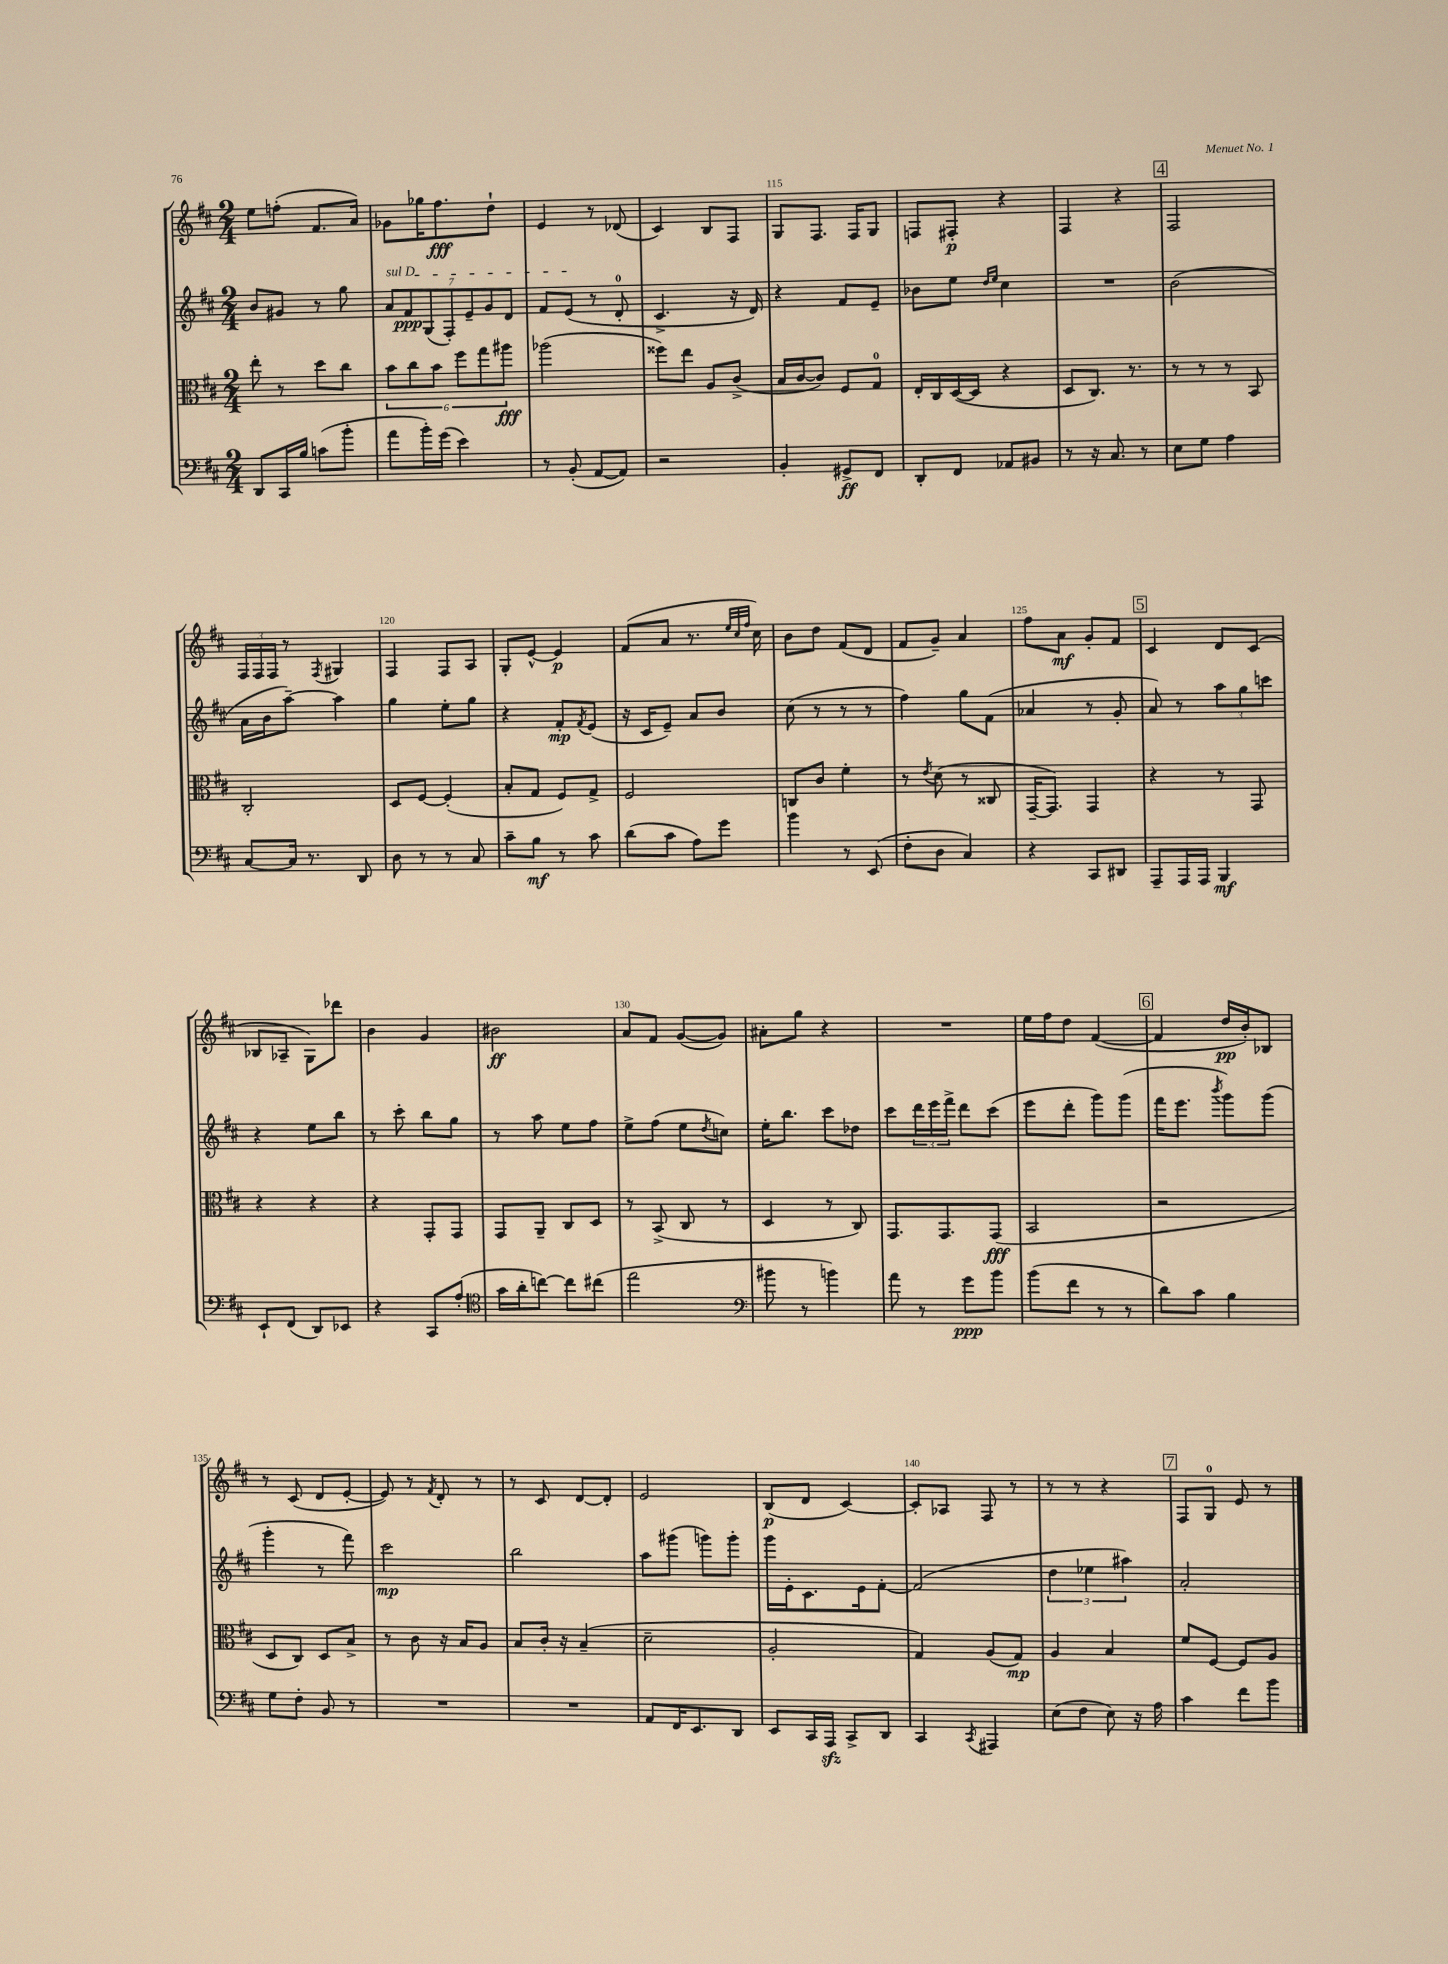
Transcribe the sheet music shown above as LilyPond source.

<<
\new StaffGroup <<
\new Staff = "s0" {
    \clef treble \key d \major \numericTimeSignature \time 2/4
    e''8 f''8-.( fis'8. a'16) |
    ges'8 ges''16 fis''8.\fff d''8-! |
    e'4 r8 des'8( |
    cis'4) b8 fis8 |
    g8 fis8. fis16 g8 |
    f8 fis8-.\p r4 |
    fis4 r4 |
    \mark \markup { \box "4" } fis2 |
    \tuplet 3/2 { fis16 fis16 fis16 } r8 \acciaccatura { fis8 } gis4 |
    fis4 fis8 a8 |
    g8-. e'8~-^ e'4\p |
    fis'8( a'8 r8. \grace { e''32 cis''32 fis''32 } cis''16) |
    b'8 d''8 fis'8( d'8 |
    fis'8 g'8--) a'4 |
    fis''8 a'8\mf g'8-. fis'8 |
    \mark \markup { \box "5" } cis'4 d'8 cis'8( |
    bes8 aes8-- g8) des'''8 |
    b'4 g'4 |
    bis'2\ff |
    a'8 fis'8 g'8~( g'8) |
    ais'8-. g''8 r4 |
    R2 |
    e''16 fis''16 d''8 fis'4~( |
    \mark \markup { \box "6" } fis'4 d''16\pp b'16-.) bes8 |
    r8 cis'8( d'8 e'8~-. |
    e'8) r8 \acciaccatura { fis'8 } d'8-. r8 |
    r8 cis'8 d'8~ d'8-. |
    e'2 |
    b8\p( d'8 cis'4~) |
    cis'8-. aes8 fis8 r8 |
    r8 r8 r4 |
    \mark \markup { \box "7" } fis8 g8-0 e'8 r8 \bar "|." |
}
\new Staff = "s1" {
    \clef treble \key d \major \numericTimeSignature \time 2/4
    b'8 gis'8 r8 g''8 |
    \tuplet 7/4 { \once \override TextSpanner.bound-details.left.text = \markup { \italic "sul D" } a'8\startTextSpan fis'8\ppp g8( fis8-.) e'8-- g'8 d'8 } |
    fis'8 e'8\stopTextSpan( r8 d'8-0-. |
    cis'4.-> r16 d'16) |
    r4 fis'8 e'8-- |
    bes'8 e''8 \grace { d''16 e''16 } cis''4 |
    R2 |
    \mark \markup { \box "4" } b'2( |
    a'16 b'16 a''8~--) a''4 |
    g''4 e''8-. g''8 |
    r4 fis'8-.\mp \acciaccatura { fis'8 } e'8( |
    r16 cis'16 e'8--) a'8 b'8 |
    cis''8( r8 r8 r8 |
    fis''4) g''8 fis'8( |
    aes'4 r8 g'8-. |
    \mark \markup { \box "5" } a'8) r8 \tuplet 3/2 { a''8 g''8 c'''8 } |
    r4 e''8 b''8 |
    r8 cis'''8-. b''8 g''8 |
    r8 a''8 e''8 fis''8 |
    e''8-> fis''8( e''8 \acciaccatura { d''8 } c''8) |
    e''16-. b''8. cis'''8 des''8 |
    cis'''8 \tuplet 3/2 { d'''16 e'''16 fis'''16-> } d'''8 cis'''8( |
    e'''8 d'''8-. g'''8) g'''8( |
    \mark \markup { \box "6" } fis'''16 e'''8. \acciaccatura { b'''8 } g'''8) g'''8( |
    g'''4-. r8 fis'''8) |
    cis'''2\mp |
    b''2 |
    a''8 gis'''8( g'''8) g'''8-. |
    g'''16 e'16-. cis'8. e'16 fis'8~-. |
    fis'2( |
    \tuplet 3/2 { d''4 ees''4 ais''4) } |
    \mark \markup { \box "7" } a'2-. \bar "|." |
}
\new Staff = "s2" {
    \clef alto \key d \major \numericTimeSignature \time 2/4
    e''8-. r8 d''8 cis''8 |
    \tuplet 6/4 { b'8 cis''8 b'8 fis''8 g''8 ais''8\fff } |
    aes''2( |
    fisis''8) e''8 a8 cis'8->( |
    b16 cis'16~ cis'8) fis8 g8-0 |
    e16-. cis16 d16~( d16 r4 |
    d8 cis8.) r8. |
    \mark \markup { \box "4" } r8 r8 r8 b,8 |
    cis2-. |
    d8 fis8~ fis4-.( |
    b8-. g8 fis8) g8-> |
    fis2 |
    c8 cis'8 fis'4-. |
    r8 \acciaccatura { e'8 } d'8( r8 cisis8 |
    g,16~-- g,8.) g,4 |
    \mark \markup { \box "5" } r4 r8 g,8 |
    r4 r4 |
    r4 g,8-. g,8 |
    g,8 a,8-- cis8 d8 |
    r8 b,8->( cis8 r8 |
    d4 r8 cis8) |
    g,8. g,8. g,8\fff( |
    b,2 |
    \mark \markup { \box "6" } r2 |
    d8 cis8) d8 b8-> |
    r8 cis'8 r16 b16 a8 |
    b8 cis'16-. r16 b4--( |
    d'2-- |
    a2-. |
    g4) a8( g8\mp) |
    a4 b4 |
    \mark \markup { \box "7" } fis'8 fis8~ fis8 a8 \bar "|." |
}
\new Staff = "s3" {
    \clef bass \key d \major \numericTimeSignature \time 2/4
    d,8 cis,16 b16 c'8( b'8-. |
    a'8 b'16-.) g'16( e'4) |
    r8 b,8-.( a,8~ a,8) |
    r2 |
    b,4-. gis,8->\ff fis,8 |
    d,8-. fis,8 aes,8 bis,8 |
    r8 r16 cis8. r8 |
    \mark \markup { \box "4" } e8 g8 a4 |
    cis8~ cis16 r8. d,8 |
    d8 r8 r8 cis8 |
    cis'8-- b8\mf r8 cis'8 |
    d'8( cis'8 a8) g'8 |
    b'4 r8 e,8( |
    fis8-. d8 cis4) |
    r4 cis,8 dis,8 |
    \mark \markup { \box "5" } a,,8-- a,,16 a,,16 b,,4\mf |
    e,8-! fis,8( d,8) ees,8 |
    r4 cis,8 a8-.( |
    \clef tenor g'16 a'16-. c''8~) c''8 cis''8( |
    e''2 |
    \clef bass bis'8 r8 b'4) |
    a'8 r8 g'8\ppp b'8 |
    b'8( fis'8 r8 r8 |
    \mark \markup { \box "6" } d'8) cis'8 b4 |
    g8 fis8-. b,8 r8 |
    R2 |
    R2 |
    a,8 fis,16 e,8. d,8 |
    e,8 cis,16 a,,16\sfz cis,8-> d,8 |
    cis,4 \acciaccatura { cis,8 } ais,,4 |
    e8( fis8 e8) r16 a16 |
    \mark \markup { \box "7" } cis'4 fis'8 b'8 \bar "|." |
}
>>
>>
\layout { \context { \Score currentBarNumber = #111 \override BarNumber.break-visibility = ##(#f #t #t) barNumberVisibility = #(every-nth-bar-number-visible 5) } }
